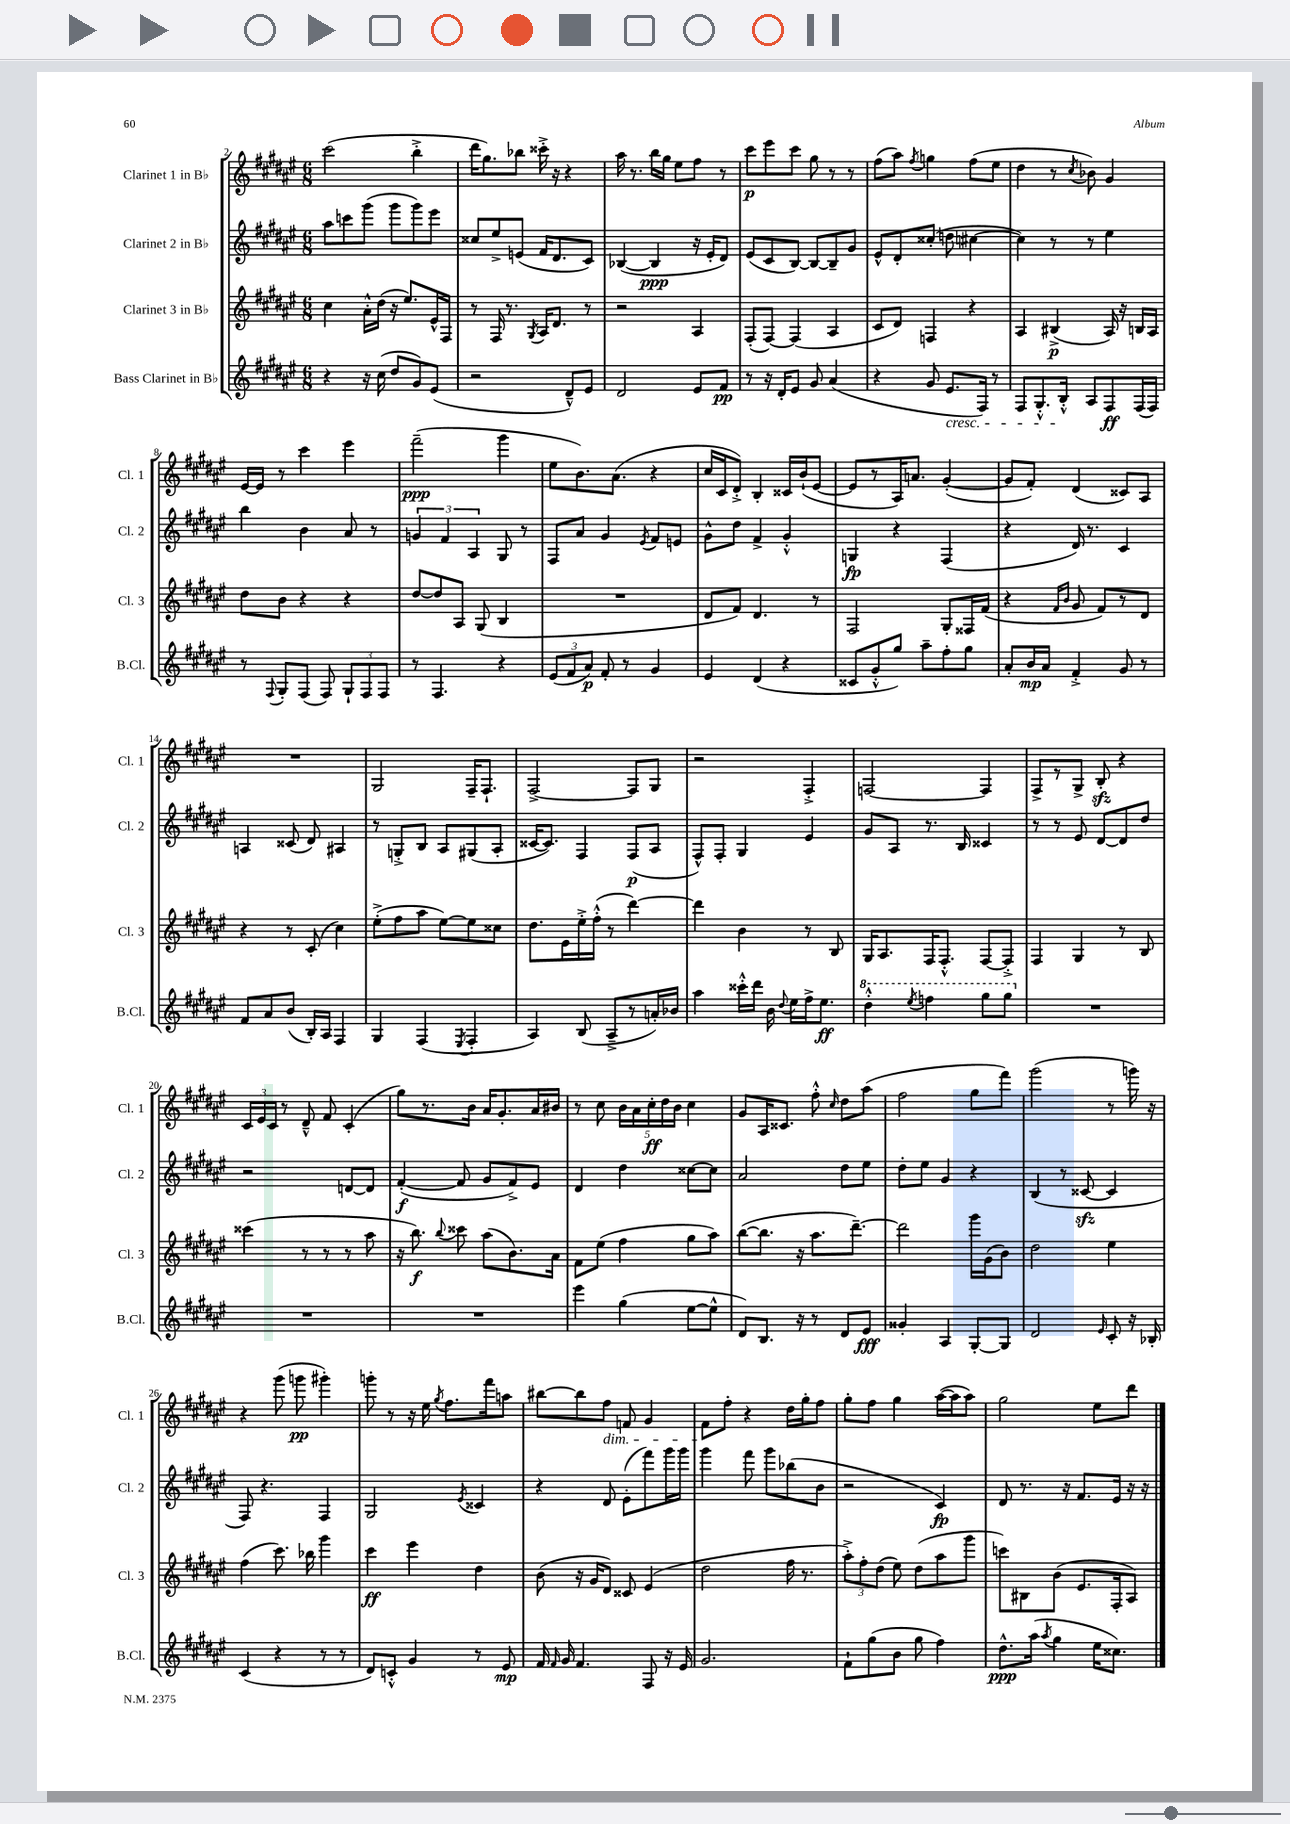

**kern	**dynam	**kern	**dynam	**kern	**dynam	**kern	**dynam
*part4	*part4	*part3	*part3	*part2	*part2	*part1	*part1
*staff4	*staff4	*staff3	*staff3	*staff2	*staff2	*staff1	*staff1
*I"Bass Clarinet in B♭	*	*I"Clarinet 3 in B♭	*	*I"Clarinet 2 in B♭	*	*I"Clarinet 1 in B♭	*
*I'B.Cl.	*	*I'Cl. 3	*	*I'Cl. 2	*	*I'Cl. 1	*
*clefG2	*	*clefG2	*	*clefG2	*	*clefG2	*
*k[f#c#g#d#a#e#]	*	*k[f#c#g#d#a#e#]	*	*k[f#c#g#d#a#e#]	*	*k[f#c#g#d#a#e#]	*
*M6/8	*	*M6/8	*	*M6/8	*	*M6/8	*
=2	=2	=2	=2	=2	=2	=2	=2
4r	.	4cc#\	.	8aa#\L	.	(2ccc#\	.
.	.	.	.	8cccn\	.	.	.
16r	.	16a#'^^\LL	.	(8ggg#\J	.	.	.
(16cc#\	.	(16dd#\JJ	.	.	.	.	.
8dd#/L	.	16r	.	8ggg#\L	.	.	.
.	.	8.ee#/L)	.	.	.	.	.
8g#/)	.	.	.	8ggg#\)	.	4bb'^\	.
(8e#/J	.	16e#^^/L	.	8eee#\J	.	.	.
.	.	16F#/JJ	.	.	.	.	.
=3	=3	=3	=3	=3	=3	=3	=3
2r	.	8r	.	8cc##X/L	.	16ddd#\KL	.
.	.	.	.	.	.	8.gg#\)	.
.	.	16F#/	.	8ee#^/	.	.	.
.	.	8.r	.	.	.	.	.
.	.	.	.	(8en/J	.	8bb-X\J	.
.	.	8qG#/	.	.	.	.	.
.	.	16A#/KL	.	16f#/KL	.	16ccc##X'^\	.
.	.	8.d#/J	.	8.d#/	.	16r	.
8d#~^^/L)	.	.	.	.	.	4r	.
8e#/J	.	8r	.	8c#/J)	.	.	.
=4	=4	=4	=4	=4	=4	=4	=4
2d#/	.	2r	.	([4B-X/	.	16aa#\	.
.	.	.	.	.	.	8.r	.
.	.	.	.	4B-/]	ppp	16bb\LL	.
.	.	.	.	.	.	16gg#\JJ	.
.	.	.	.	.	.	8ee#\L	.
8e#/L	.	4A#/	.	16r	.	8ff#\J	.
.	.	.	.	16e#'/KL	.	.	.
8f#/J	pp	.	.	8d#/J)	.	8r	.
=5	=5	=5	=5	=5	=5	=5	=5
8r	.	(8F#'/L	.	(8e#/L	.	8ccc#\L	p
16r	.	[8F#/J)	.	8c#/	.	8eee#\	.
16d#'/KL	.	.	.	.	.	.	.
8e#/J	.	(4F#/]	.	[8B/J)	.	8ccc#\J	.
8g#/	.	.	.	8B/L_	.	8gg#\	.
(4a#/	.	4A#/	.	8B~/]	.	8r	.
.	.	.	.	8g#/J	.	8r	.
=6	=6	=6	=6	=6	=6	=6	=6
4r	.	8c#/L	.	8e#^^/L	.	(8ff#\L	.
.	.	8d#/J)	.	8d#'/	.	8aa#\J)	.
.	.	.	.	.	.	8qff#/	.
8g#/	.	4Fn/	.	(8cc##X'/J	.	4ggn\	.
!LO:TX:b:i:t=cresc.	!	!	!	!	!	!	!
8.e#/L	.	.	.	8ddn\	.	.	.
.	.	4r	.	[4cc#X\	.	(8ff#\L	.
16F#/Jk)	.	.	.	.	.	.	.
8r	.	.	.	.	.	8ee#\J	.
=7	=7	=7	=7	=7	=7	=7	=7
8F#/L	.	4A#/	.	4cc#\])	.	4dd#\	.
8.G#'^^/	.	.	.	.	.	.	.
.	.	(4B#X^/	p	8r	.	8r	.
16B'^^/Jk	.	.	.	.	.	.	.
.	.	.	.	.	.	8qcc#/	.
8A#/L	.	.	.	8r	.	8b-X\)	.
8F#/	ff	16A#/)	.	4ee#\	.	4g#/	.
.	.	16r	.	.	.	.	.
(16F#/L	.	16Bn/LL	.	.	.	.	.
16F#/JJ)	.	16A#/JJ	.	.	.	.	.
!!LO:LB:g=z
=8	=8	=8	=8	=8	=8	=8	=8
8r	.	8dd#\L	.	4bb\	.	[16e#/LL	.
.	.	.	.	.	.	16e#/JJ]	.
8qqF#/	.	.	.	.	.	.	.
8G#'/L	.	8b\J	.	.	.	8r	.
(8F#/J	.	4r	.	4b\	.	4ccc#\	.
8F#/)	.	.	.	.	.	.	.
12G#`/L	.	4r	.	8a#/	.	4eee#\	.
12F#/	.	.	.	.	.	.	.
.	.	.	.	8r	.	.	.
12F#/J	.	.	.	.	.	.	.
=9	=9	=9	=9	=9	=9	=9	=9
8r	.	[8dd#/L	.	6gn/	.	(2fff#~\	ppp
4.F#/	.	8dd#/]	.	.	.	.	.
.	.	.	.	6f#/	.	.	.
.	.	8A#/J	.	.	.	.	.
.	.	.	.	6A#/	.	.	.
.	.	(8G#/	.	.	.	.	.
4r	.	4B/	.	8G#/	.	4ggg#\	.
.	.	.	.	8r	.	.	.
=10	=10	=10	=10	=10	=10	=10	=10
(12e#/L	.	2.r	.	8F#/L	.	8ee#\L	.
12f#/	.	.	.	.	.	.	.
.	.	.	.	8a#/J	.	8.b\)	.
12a#/J)	p	.	.	.	.	.	.
8f#'/	.	.	.	4g#/	.	.	.
.	.	.	.	.	.	(8.a#\J	.
8r	.	.	.	.	.	.	.
.	.	.	.	8qe#/	.	.	.
4g#/	.	.	.	8f#/L	.	4r	.
.	.	.	.	8en/J	.	.	.
=11	=11	=11	=11	=11	=11	=11	=11
4e#/	.	8d#/L	.	8g#^^\L	.	16cc#/LL	.
.	.	.	.	.	.	16c#/J	.
.	.	8f#/J)	.	8dd#\J	.	8d#'^/J)	.
(4d#/	.	4.d#/	.	4f#^/	.	4B'/	.
4r	.	.	.	4g#'^^/	.	16c##X/LL	.
.	.	.	.	.	.	(16b`/J	.
.	.	8r	.	.	.	[8e#/J	.
=12	=12	=12	=12	=12	=12	=12	=12
8c##X/L	.	2F#/	.	4Gn/	fp	8e#/L]	.
8g#'^^/	.	.	.	.	.	8r	.
8gg#/J)	.	.	.	4r	.	16A#/K)	.
.	.	.	.	.	.	8.an/J	.
8aa#~\L	.	.	.	.	.	.	.
8ff#'\	.	8G#'/L	.	(4F#/	.	([4g#'/	.
8gg#\J	.	16F##X/L	.	.	.	.	.
.	.	(16f#/JJ	.	.	.	.	.
=13	=13	=13	=13	=13	=13	=13	=13
8a#'/L	.	4r	.	4r	.	8g#/L]	.
16b/L	mp	.	.	.	.	8f#'/J)	.
16a#/JJ	.	.	.	.	.	.	.
.	.	16qqf#/LL	.	.	.	.	.
.	.	16qqb/JJ	.	.	.	.	.
4f#'^/	.	8g#/	.	16d#/)	.	(4d#/	.
.	.	.	.	8.r	.	.	.
.	.	8f#/L)	.	.	.	.	.
8g#/	.	8r	.	4c#/	.	8c##X/L)	.
8r	.	8d#/J	.	.	.	8A#/J	.
!!LO:LB:g=z
=14	=14	=14	=14	=14	=14	=14	=14
8f#/L	.	4r	.	4An/	.	2.r	.
8a#/	.	.	.	.	.	.	.
(8b/J	.	8r	.	(8c##X/	.	.	.
16B'/LL)	.	(8c#'/	.	8d#/)	.	.	.
16A#/JJ	.	.	.	.	.	.	.
4F#/	.	4cc#\)	.	4A#X/	.	.	.
=15	=15	=15	=15	=15	=15	=15	=15
4G#/	.	(8ee#'^\L	.	8r	.	2G#/	.
.	.	8ff#\	.	8Gn'^/L	.	.	.
(4F#/	.	8aa#\J	.	8B/J	.	.	.
.	.	[8ee#\L)	.	8A#/L	.	.	.
8qE#/	.	.	.	.	.	.	.
4F#'/	.	8ee#\]	.	(8G#X/	.	16F#~/KL	.
.	.	.	.	.	.	8.F#`/J	.
.	.	8cc##X\J	.	8A#'/J	.	.	.
=16	=16	=16	=16	=16	=16	=16	=16
4A#/)	.	8.dd#\L	.	[16c##X/KL	.	[2F#^/	.
.	.	.	.	8.c##/J])	.	.	.
.	.	16e#\L	.	.	.	.	.
(8B/	.	16ee#'^\	.	4F#/	.	.	.
.	.	(16ff#'^^\JJ	.	.	.	.	.
8A#~^/L	.	8r	.	.	.	.	.
8r	.	[4ddd#\)	.	(8F#/L	p	8F#/L]	.
16an'/L)	.	.	.	8A#/J	.	8G#/J	.
16b-X/JJ	.	.	.	.	.	.	.
=17	=17	=17	=17	=17	=17	=17	=17
4aa#\	.	4ddd#\]	.	8F#^^/L)	.	2r	.
.	.	.	.	8F#'/J	.	.	.
16ccc##X'^^\LL	.	4b\	.	4G#/	.	.	.
16ddd#\JJ	.	.	.	.	.	.	.
16b\	.	.	.	.	.	.	.
8qqdd#/	.	.	.	.	.	.	.
16ee#\LL	.	.	.	.	.	.	.
16ff#^\J	.	8r	.	4e#/	.	4F#'^/	.
8.ee#\J	ff	.	.	.	.	.	.
.	.	8B/	.	.	.	.	.
=18	=18	=18	=18	=18	=18	=18	=18
*8va	*	*	*	*	*	*	*
4ddd#'^^\	.	16G#/KL	.	8g#/L	.	[2Fn/	.
.	.	8.A#/	.	.	.	.	.
.	.	.	.	8A#/J	.	.	.
8qeee#/	.	.	.	.	.	.	.
4fffn\	.	16F#/K	.	8.r	.	.	.
.	.	8.F#'^^/J	.	.	.	.	.
.	.	.	.	16B/	.	.	.
8ggg#\L	.	[8F#/L	.	4c##X/	.	4F/]	.
8ggg#\J	.	8F#'^/J]	.	.	.	.	.
=19	=19	=19	=19	=19	=19	=19	=19
*X8va	*	*	*	*	*	*	*
2.r	.	4F#/	.	8r	.	8F#^/L	.
.	.	.	.	8r	.	8r	.
.	.	4G#/	.	8e#/	.	8G#^/J	.
.	.	.	.	[8d#/L	.	8Bzz'/	.
.	.	8r	.	8d#/]	.	4r	.
.	.	8B/	.	8dd#/J	.	.	.
!!LO:LB:g=z
=20	=20	=20	=20	=20	=20	=20	=20
2.r	.	(4ccc##X\	.	2r	.	24c#/LL	.
.	.	.	.	.	.	24e#/	.
.	.	.	.	.	.	24c#/JJ	.
.	.	.	.	.	.	8r	.
.	.	8r	.	.	.	8d#~^^/	.
.	.	8r	.	.	.	8f#/	.
.	.	8r	.	[8dn/L	.	(4c#'/	.
.	.	8aa#\	.	8d/J]	.	.	.
=21	=21	=21	=21	=21	=21	=21	=21
2.r	.	16r	.	([4f#'/	f	8gg#\L)	.
.	.	8.bb\)	f	.	.	.	.
.	.	.	.	.	.	8.r	.
.	.	8qqbb/	.	.	.	.	.
.	.	8ccc##X\	.	8f#/]	.	.	.
.	.	.	.	.	.	16b\Jk	.
.	.	(8aa#\L	.	8g#/L	.	16a#/KL	.
.	.	.	.	.	.	8.g#'/	.
.	.	8.b\)	.	8f#^/)	.	.	.
.	.	.	.	8e#/J	.	16a#/L	.
.	.	16a#\Jk	.	.	.	16b#X/JJ	.
=22	=22	=22	=22	=22	=22	=22	=22
4eee#\	.	8f#\L	.	4d#/	.	8r	.
.	.	(8ee#\J	.	.	.	8cc#\	.
(4gg#\	.	4ff#\	.	4dd#\	.	20b\LL	.
.	.	.	.	.	.	20a#\	.
.	.	.	.	.	.	20cc#'\	ff
.	.	.	.	.	.	20dd#\	.
.	.	.	.	.	.	20b\JJ	.
[8ee#\L	.	8gg#\L	.	[8cc##X\L	.	4cc#\	.
8ee#^^\J]	.	8aa#\J)	.	8cc##\J]	.	.	.
=23	=23	=23	=23	=23	=23	=23	=23
8d#/L)	.	([8bb\L	.	2a#/	.	8g#/L	.
8.B/J	.	8.bb\J]	.	.	.	16A#/K	.
.	.	.	.	.	.	8.c##X/J	.
16r	.	16r	.	.	.	.	.
8r	.	8.aa#\L	.	.	.	8ff#'^^\	.
.	.	.	.	.	.	16qqcc#/	.
8d#/L	.	.	.	8dd#\L	.	8dd#\L	.
.	.	[8.ddd#~\J)	.	.	.	.	.
8e#/J	fff	.	.	8ee#\J	.	(8aa#\J	.
=24	=24	=24	=24	=24	=24	=24	=24
4g##X'/	.	2ddd#\]	.	8dd#'\L	.	2ff#\	.
.	.	.	.	8ee#\J	.	.	.
4A#/	.	.	.	4g#/	.	.	.
[8G#'/L	.	16ggg#\LL	.	4r	.	8gg#\L	.
.	.	(16g#\J	.	.	.	.	.
8G#/J]	.	8b\J)	.	.	.	8fff#\J)	.
=25	=25	=25	=25	=25	=25	=25	=25
2d#/	.	2dd#\	.	(4B/	.	(2ggg#\	.
.	.	.	.	8r	.	.	.
.	.	.	.	[8c##Xzz/	.	.	.
16qqe#/	.	.	.	.	.	.	.
8c#'/	.	4ee#\	.	4c##/]	.	8r	.
16r	.	.	.	.	.	16gggn\)	.
16B-X'/	.	.	.	.	.	16r	.
!!LO:LB:g=z
=26	=26	=26	=26	=26	=26	=26	=26
(4c#/	.	(4ff#\	.	8F#/)	.	4r	.
.	.	.	.	4.r	.	.	.
4r	.	8.ccc#\)	.	.	.	(8ggg#\	.
.	.	.	.	.	.	8gggn\	pp
.	.	16bb-X\	.	.	.	.	.
8r	.	4ggg#\	.	4F#/	.	4ggg#X'\)	.
8r	.	.	.	.	.	.	.
=27	=27	=27	=27	=27	=27	=27	=27
8d#/L)	.	4ccc#\	ff	2G#/	.	8gggn'\	.
8cn'^^/J	.	.	.	.	.	8r	.
4g#/	.	4eee#\	.	.	.	16r	.
.	.	.	.	.	.	16ee#\	.
.	.	.	.	.	.	8qgg#/	.
.	.	.	.	.	.	8.ff#\L	.
.	.	.	.	8qe#/	.	.	.
8r	.	4dd#\	.	4c##X/	.	.	.
.	.	.	.	.	.	16fff#\k	.
8e#/	mp	.	.	.	.	8aan\J	.
=28	=28	=28	=28	=28	=28	=28	=28
16f#/	.	(8b\	.	4r	.	[8bb#X\L	.
16qqf#/	.	.	.	.	.	.	.
16g#/	.	.	.	.	.	.	.
4.f#/	.	16r	.	.	.	8bb#\]	.
.	.	16g#/KL	.	.	.	.	.
!	!	!	!	!	!	!LO:TX:b:i:t=dim.	!
.	.	8d#/J)	.	8d#/	.	8ff#\J	.
.	.	8c##X/	.	(8e#'\L	.	8fn/	.
8F#/	.	(4e#/	.	8fff#\)	.	4g#/	.
16r	.	.	.	16ggg#\L	.	.	.
16e#/	.	.	.	16ggg#\JJ	.	.	.
=29	=29	=29	=29	=29	=29	=29	=29
2.g#/	.	2dd#\	.	4ggg#\	.	8f#\L	.
.	.	.	.	.	.	8ff#'\J	.
.	.	.	.	8fff#\	.	4r	.
.	.	.	.	8ggg#\L	.	.	.
.	.	16ff#\	.	(8bb-X\	.	16dd#\LL	.
.	.	8.r	.	.	.	16gg#'\J	.
.	.	.	.	8b\J	.	8ff#\J	.
=30	=30	=30	=30	=30	=30	=30	=30
8f#`\L	.	12aa#'^\L)	.	2r	.	8gg#'\L	.
.	.	12ff#'\	.	.	.	.	.
(8gg#\	.	.	.	.	.	8ff#\J	.
.	.	(12dd#\J	.	.	.	.	.
8b\J	.	8ee#\)	.	.	.	4gg#\	.
8gg#\	.	(8dd#\L	.	.	.	.	.
4ff#\)	.	8aa#\	.	4c#/)	fp	([16aa#\LL	.
.	.	.	.	.	.	16aa#\J]	.
.	.	8ggg#\J	.	.	.	8aa#\J)	.
=31	=31	=31	=31	=31	=31	=31	=31
8.dd#^^\L	ppp	8cccn\L)	.	8d#/	.	2gg#\	.
.	.	8B#X\	.	8.r	.	.	.
(16aa#\Jk	.	.	.	.	.	.	.
8qaa#/	.	.	.	.	.	.	.
4gg#\	.	(8b\J	.	.	.	.	.
.	.	.	.	16r	.	.	.
.	.	8.e#/L	.	8.f#/L	.	.	.
16ee#\KL	.	.	.	.	.	8ee#\L	.
8.cc##X\J)	.	16F#'/k	.	16e#/Jk	.	.	.
.	.	8A#/J)	.	16r	.	8ddd#\J	.
.	.	.	.	16r	.	.	.
==	==	==	==	==	==	==	==
*-	*-	*-	*-	*-	*-	*-	*-
